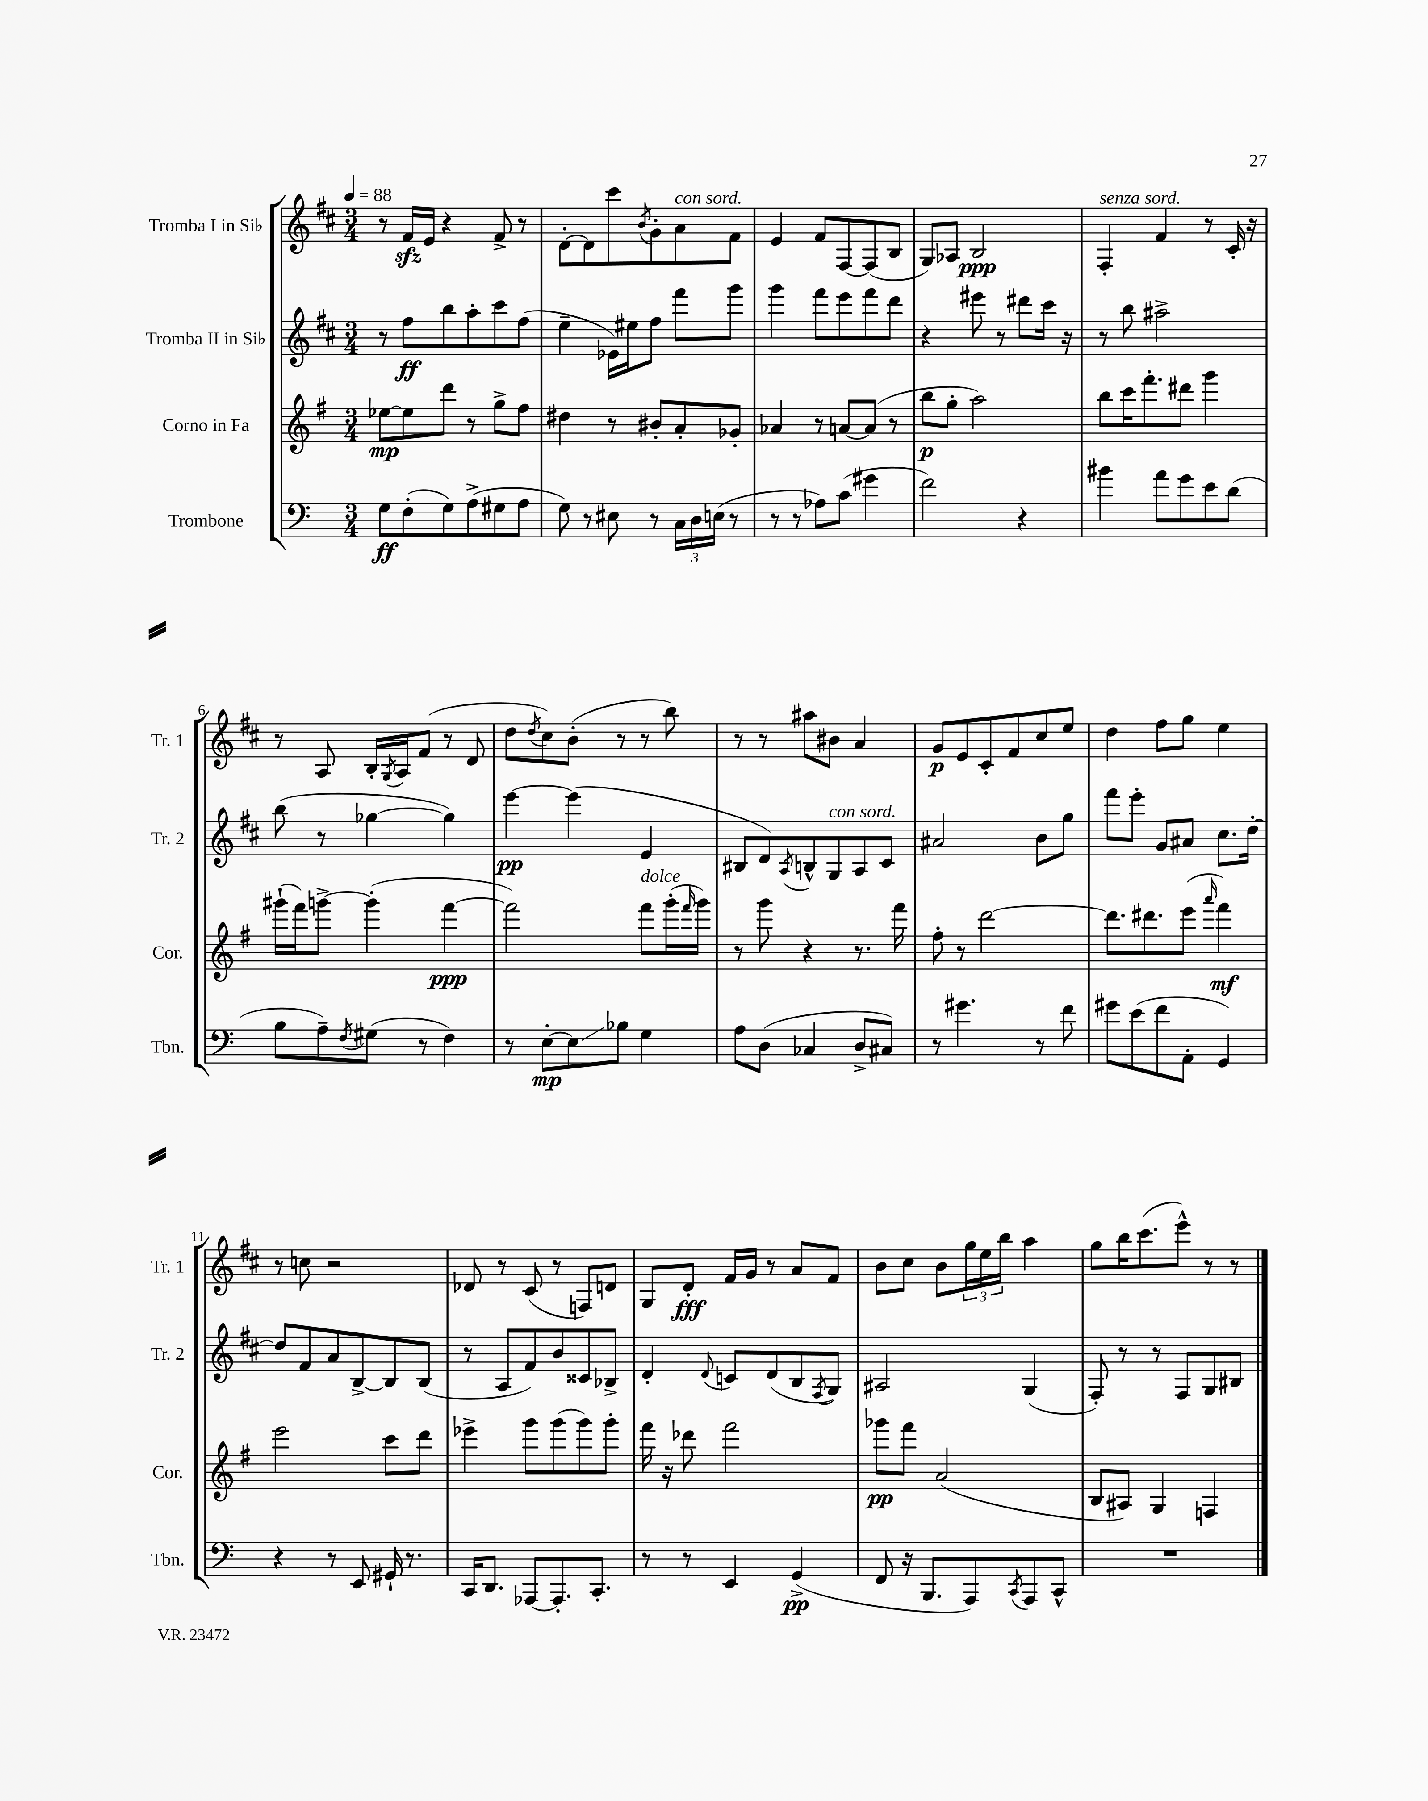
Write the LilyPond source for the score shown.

<<
\new StaffGroup <<
\new Staff = "s0" \with { instrumentName = "Tromba I in Sib" shortInstrumentName = "Tr. 1" } {
    \clef treble \key d \major \numericTimeSignature \time 3/4 \tempo 4 = 88
    r8 fis'16\sfz e'16 r4 fis'8-> r8 |
    d'8~-. d'8 cis'''8 \acciaccatura { b'8 } g'8-. a'8^\markup { \italic "con sord." } fis'8 |
    e'4 fis'8 fis8~ fis8( b8 |
    g8) aes8 b2\ppp |
    fis4-.^\markup { \italic "senza sord." } fis'4 r8 cis'16-. r16 |
    r8 a8 b16-. \acciaccatura { g8 } a16 fis'8( r8 d'8 |
    d''8 \acciaccatura { d''8 } cis''8) b'8-.( r8 r8 b''8) |
    r8 r8 ais''8 bis'8 a'4 |
    g'8\p e'8 cis'8-. fis'8 cis''8 e''8 |
    d''4 fis''8 g''8 e''4 |
    r8 c''8 r2 |
    des'8 r8 cis'8( r8 f8) d'8 |
    g8 d'8-.\fff fis'16 g'16 r8 a'8 fis'8 |
    b'8 cis''8 b'8 \tuplet 3/2 { g''16 e''16 b''16 } a''4 |
    g''8 b''16 cis'''8.( e'''8-^) r8 r8 \bar "|." |
}
\new Staff = "s1" \with { instrumentName = "Tromba II in Sib" shortInstrumentName = "Tr. 2" } {
    \clef treble \key d \major \numericTimeSignature \time 3/4
    r8 fis''8\ff b''8 a''8-. cis'''8 fis''8( |
    e''4-- ees'16) eis''16 fis''8 fis'''8 g'''8 |
    g'''4 fis'''8 e'''8 fis'''8 d'''8 |
    r4 eis'''8 r8 dis'''8 cis'''16 r16 |
    r8 b''8 ais''2-> |
    b''8( r8 ges''4~ ges''4) |
    e'''4~\pp e'''4( e'4 |
    bis8 d'8) \acciaccatura { a8 } b8-^ g8^\markup { \italic "con sord." } a8 cis'8 |
    ais'2 b'8 g''8 |
    fis'''8 e'''8-. g'8 ais'8 cis''8. d''16~-. |
    d''8 fis'8 a'8 b8~-> b8 b8( |
    r8 a8 fis'8) b'8 cisis'8 bes8-> |
    d'4-. \appoggiatura { d'8 } c'8 d'8( b8 \acciaccatura { fis8 } g8) |
    ais2 g4( |
    fis8-.) r8 r8 fis8 g8 bis8 \bar "|." |
}
\new Staff = "s2" \with { instrumentName = "Corno in Fa" shortInstrumentName = "Cor." } {
    \clef treble \key g \major \numericTimeSignature \time 3/4
    ees''8~\mp ees''8 d'''8 r8 g''8-> fis''8 |
    dis''4 r8 bis'8-. a'8-. ges'8-. |
    aes'4 r8 a'8~ a'8( r8 |
    b''8\p g''8-. a''2) |
    b''8 c'''16 fis'''8.-. dis'''8 g'''4 |
    gis'''16-!( fis'''16) g'''8~-> g'''4-.( fis'''4~\ppp |
    fis'''2) fis'''8^\markup { \italic "dolce" } g'''16-.( \grace { fis'''16 } g'''16) |
    r8 g'''8 r4 r8. fis'''16 |
    fis''8-. r8 d'''2~ |
    d'''8. dis'''8. e'''8( \grace { a'''16 } fis'''4\mf) |
    e'''2 c'''8 d'''8 |
    ees'''4-> g'''8 g'''8( g'''8) g'''8-. |
    fis'''16 r16 des'''8 fis'''2 |
    ges'''8\pp fis'''8 a'2( |
    b8 ais8) g4 f4 \bar "|." |
}
\new Staff = "s3" \with { instrumentName = "Trombone" shortInstrumentName = "Tbn." } {
    \clef bass \key c \major \numericTimeSignature \time 3/4
    g8\ff f8-.( g8) a8->( gis8 a8 |
    g8) r8 eis8 r8 \tuplet 3/2 { c16 d16 e16( } r8 |
    r8 r8 aes8) c'8( gis'4 |
    f'2) r4 |
    bis'4 a'8 g'8 e'8 d'8( |
    b8 a8--) \acciaccatura { f8 } gis8( r8 f4) |
    r8 e8~-.\mp e8\glissando bes8 g4 |
    a8 d8( ces4 d8-> cis8) |
    r8 gis'4. r8 f'8 |
    gis'8 e'8( f'8 a,8-. g,4) |
    r4 r8 e,8 gis,16-! r8. |
    c,16 d,8. aes,,8~ aes,,8.-. c,8.-. |
    r8 r8 e,4 g,4->\pp( |
    f,8 r16 b,,8. a,,8) \acciaccatura { c,8 } a,,8 c,8-^ |
    R2. \bar "|." |
}
>>
>>
